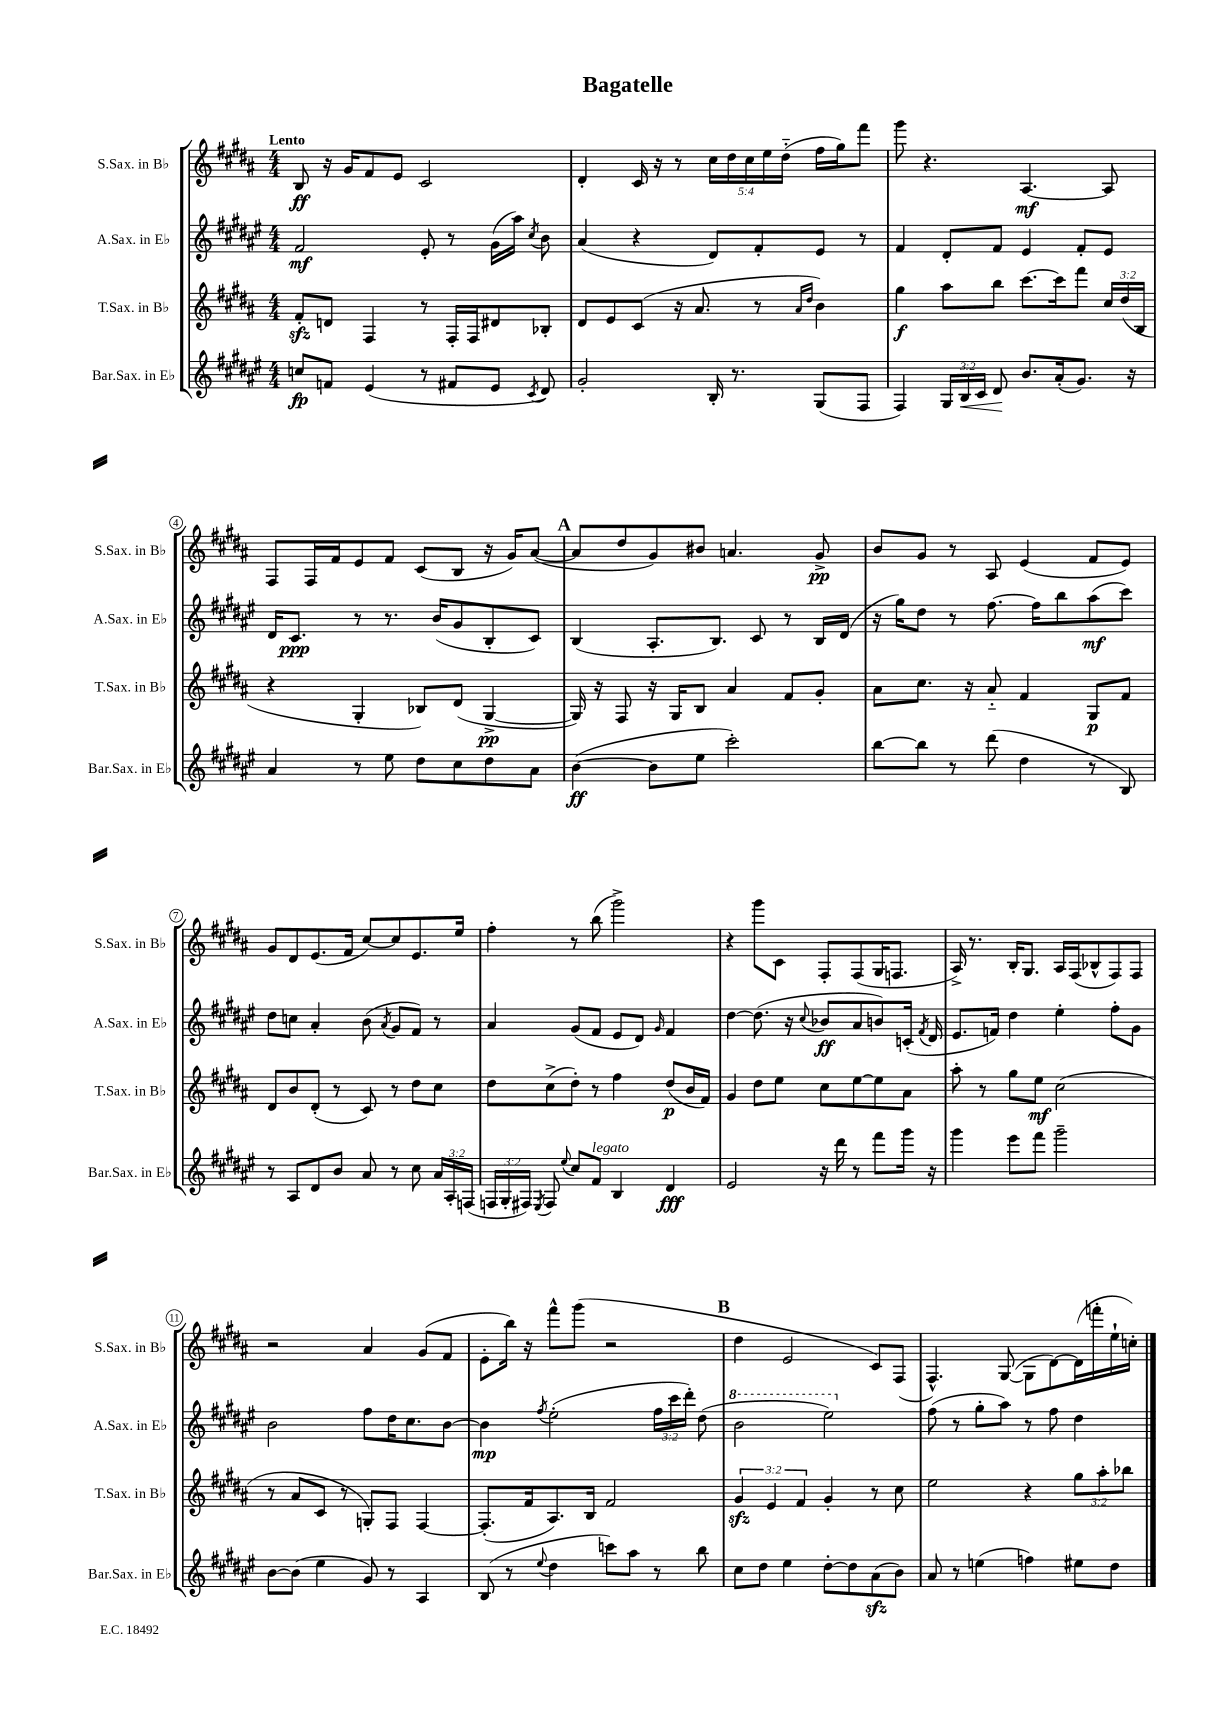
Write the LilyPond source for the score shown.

\header { title = "Bagatelle" }
<<
\new StaffGroup <<
\new Staff = "s0" \with { instrumentName = "S.Sax. in Bb" shortInstrumentName = "S.Sax. in Bb" } {
    \clef treble \key b \major \numericTimeSignature \time 4/4 \override Staff.TupletNumber.text = #tuplet-number::calc-fraction-text \tempo "Lento"
    \autoBeamOff b8\ff r16 gis'16[ fis'8 e'8] cis'2 |
    dis'4-. cis'16 r16 r8 \tuplet 5/4 { cis''16[ dis''16 cis''16 e''16 dis''16]-_( } fis''16[ gis''16) fis'''8] |
    gis'''8 r4. ais4.~\mf ais8 |
    fis8[ fis16 fis'16 e'8 fis'8] cis'8[( b8] r16 gis'16[) ais'8]~( |
    \mark \markup { \bold "A" } ais'8[ dis''8 gis'8) bis'8] a'4. gis'8->\pp |
    b'8[ gis'8] r8 ais8 e'4( fis'8[ e'8]) |
    gis'8[ dis'8 e'8.( fis'16] cis''8[~) cis''8 e'8. e''16] |
    fis''4-. r8 b''8( gis'''2->) |
    r4 gis'''8[ cis'8] fis8[-. fis8( gis16 f8.] |
    ais16->) r8. b16[-. gis8.] ais16[ fis16( bes8-^ fis8) fis8] |
    r2 ais'4 gis'8[( fis'8] |
    e'8[-. b''16]) r16 fis'''8[-^ gis'''8]( r2 |
    \mark \markup { \bold "B" } dis''4 e'2 cis'8[) fis8]( |
    fis4.-^) gis8~( gis8[ dis'8~) dis'16( f'''16-. e''16-! c''16]-.) \bar "|." |
}
\new Staff = "s1" \with { instrumentName = "A.Sax. in Eb" shortInstrumentName = "A.Sax. in Eb" } {
    \clef treble \key fis \major \numericTimeSignature \time 4/4 \override Staff.TupletNumber.text = #tuplet-number::calc-fraction-text
    \autoBeamOff fis'2\mf eis'8-. r8 gis'16[( ais''16]) \acciaccatura { cis''8 } b'8 |
    ais'4( r4 dis'8[) fis'8-. eis'8] r8 |
    fis'4 dis'8[-. fis'8] eis'4 fis'8[-. eis'8] |
    dis'16[ cis'8.]\ppp r8 r8. b'16[( gis'8 b8-. cis'8]) |
    \mark \markup { \bold "A" } b4( ais8.[-. b8.]) cis'8 r8 b16[ dis'16]( |
    r16 gis''16[) dis''8] r8 fis''8.~ fis''16[ b''8 ais''8\mf( cis'''8]) |
    dis''8[ c''8] ais'4-. b'8( \acciaccatura { ais'8 } gis'8[ fis'8]) r8 |
    ais'4 gis'8[( fis'8] eis'8[ dis'8]) \grace { gis'16 } fis'4 |
    dis''4~ dis''8.( r16 \appoggiatura { cis''8 } bes'8[\ff ais'8 b'8) c'16]-.( \acciaccatura { fis'8 } dis'16 |
    eis'8.[ f'16]) dis''4 eis''4-. fis''8[-. gis'8] |
    b'2 fis''8[ dis''16 cis''8. b'8]~ |
    b'4\mp \acciaccatura { fis''8 } eis''2-.( \tuplet 3/2 { fis''16[ cis'''16 dis'''16]-.) } dis''8( |
    \mark \markup { \bold "B" } \ottava #1 b''2 eis'''2) \ottava #0 |
    fis''8( r8 gis''8[-. ais''8]) r8 fis''8 dis''4 \bar "|." |
}
\new Staff = "s2" \with { instrumentName = "T.Sax. in Bb" shortInstrumentName = "T.Sax. in Bb" } {
    \clef treble \key b \major \numericTimeSignature \time 4/4 \override Staff.TupletNumber.text = #tuplet-number::calc-fraction-text
    \autoBeamOff fis'8[-.\sfz d'8] fis4 r8 fis16[-. fis16 dis'8 bes8]-. |
    dis'8[ e'8 cis'8]( r16 ais'8. r8 \grace { ais'16[ dis''16] } b'4) |
    gis''4\f ais''8[ b''8] cis'''8.[~ cis'''16 fis'''8] \tuplet 3/2 { cis''16[ dis''16( b16] } |
    r4 gis4-. bes8[) dis'8]( gis4~->\pp |
    \mark \markup { \bold "A" } gis16) r16 fis8 r16 gis16[ b8] ais'4 fis'8[ gis'8]-. |
    ais'8[ cis''8.] r16 ais'8-_ fis'4 gis8[\p fis'8] |
    dis'8[ b'8 dis'8]-.( r8 cis'8) r8 dis''8[ cis''8] |
    dis''8[ cis''8->( dis''8]-.) r8 fis''4 dis''8[\p( b'16 fis'16]) |
    gis'4 dis''8[ e''8] cis''8[ e''8~ e''8 ais'8] |
    ais''8-. r8 gis''8[ e''8]\mf cis''2( |
    r8 ais'8[ cis'8] r8 g8[-.) fis8] fis4~ |
    fis8.[-.( fis'16 ais8.) b16] fis'2 |
    \mark \markup { \bold "B" } \tuplet 3/2 { gis'4\sfz e'4 fis'4 } gis'4-. r8 cis''8 |
    e''2 r4 \tuplet 3/2 { gis''8[ ais''8-. bes''8] } \bar "|." |
}
\new Staff = "s3" \with { instrumentName = "Bar.Sax. in Eb" shortInstrumentName = "Bar.Sax. in Eb" } {
    \clef treble \key fis \major \numericTimeSignature \time 4/4 \override Staff.TupletNumber.text = #tuplet-number::calc-fraction-text
    \autoBeamOff c''8[\fp f'8] eis'4( r8 fis'8[ eis'8] \acciaccatura { cis'8 } dis'8) |
    gis'2-. b16-. r8. gis8[( fis8] |
    fis4) \tuplet 3/2 { gis16[ b16\< cis'16] } dis'8\! b'8.[ ais'16-.( gis'8.]) r16 |
    ais'4 r8 eis''8 dis''8[ cis''8 dis''8 ais'8] |
    \mark \markup { \bold "A" } b'4~\ff( b'8[ eis''8] cis'''2-.) |
    b''8[~ b''8] r8 dis'''8( dis''4 r8 b8) |
    r8 ais8[ dis'8 b'8] ais'8 r8 cis''8 \tuplet 3/2 { ais'16[ ais16-. f16]( } |
    \tuplet 3/2 { f16[ gis16-. fis16]) } \acciaccatura { eis8 } fis8 \appoggiatura { eis''8 } cis''8[ fis'8]^\markup { \italic "legato" } b4 dis'4\fff |
    eis'2 r16 dis'''16 r8 fis'''8[ gis'''16] r16 |
    gis'''4 eis'''8[ fis'''8] gis'''2-- |
    b'8[~ b'8]( eis''4 gis'8) r8 ais4 |
    b8( r8 \appoggiatura { eis''8 } dis''4 c'''8[) ais''8] r8 b''8 |
    \mark \markup { \bold "B" } cis''8[ dis''8] eis''4 dis''8[~-. dis''8 ais'8\sfz( b'8]) |
    ais'8 r8 e''4( f''4) eis''8[ dis''8] \bar "|." |
}
>>
>>
\layout { \context { \Score \override BarNumber.stencil = #(make-stencil-circler 0.1 0.3 ly:text-interface::print) } }
